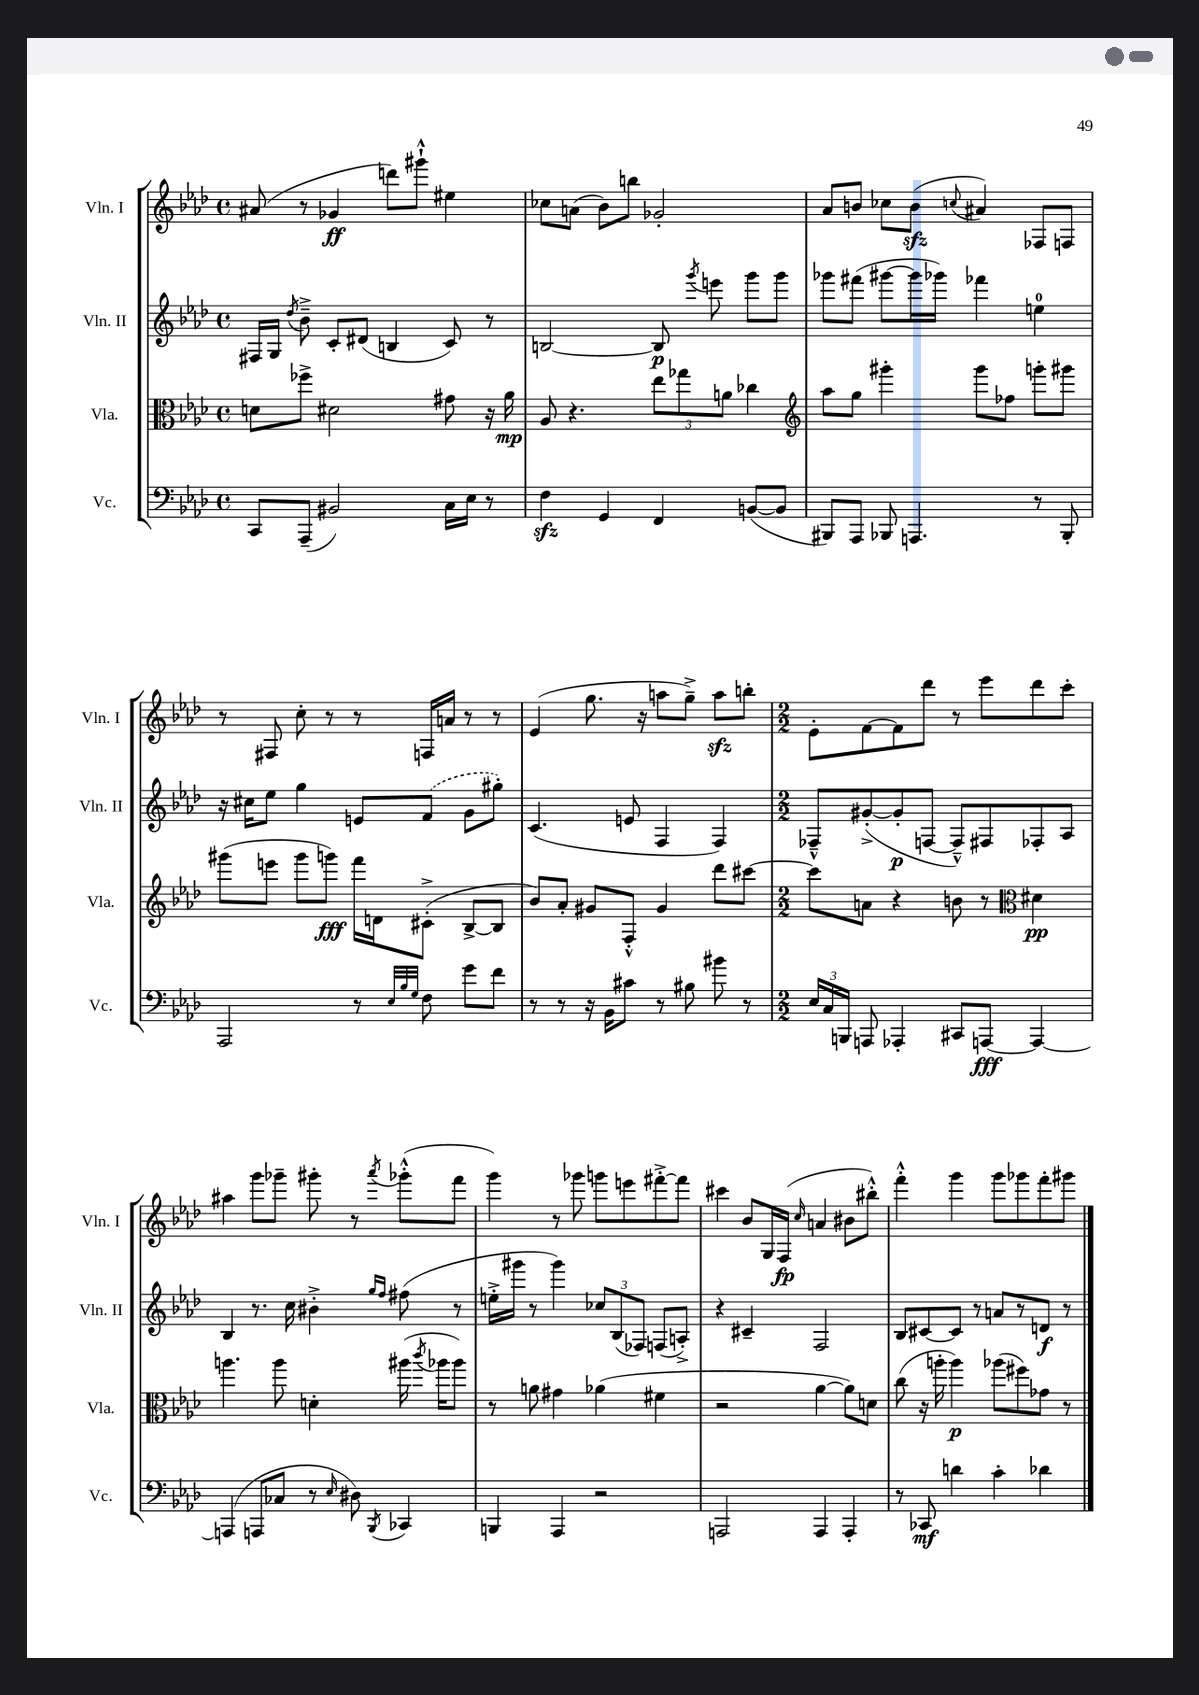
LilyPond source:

<<
\new StaffGroup <<
\new Staff = "s0" \with { instrumentName = "Vln. I" shortInstrumentName = "Vln. I" } {
    \clef treble \key aes \major \defaultTimeSignature \time 4/4
    \autoBeamOff ais'8( r8 ges'4\ff d'''8[) gis'''8]-!-^ eis''4 |
    ces''8[ a'8]( bes'8[) b''8] ges'2-. |
    aes'8[ b'8] ces''8[ b'8]\sfz( \appoggiatura { c''8 } ais'4) fes8[ f8] |
    r8 fis8 c''8-. r8 r8 f16[ a'16] r8 r8 |
    ees'4( g''8. r16 a''8[ g''8]--->) a''8[\sfz b''8]-. |
    \numericTimeSignature \time 2/2 ees'8[-. f'8~ f'8 des'''8] r8 ees'''8[ des'''8 c'''8]-. |
    ais''4 g'''8[ ges'''8]-- gis'''8-. r8 \acciaccatura { aes'''8 } ges'''8[-.-^( f'''8] |
    g'''4) r8 ges'''8 g'''8[ e'''8 fis'''8~-.-> fis'''8] |
    cis'''4 bes'8[ g16 f16]\fp( \grace { c''16 } a'4 bis'8[ bis''8]-.-^) |
    f'''4-.-^ g'''4 g'''8[ ges'''8 f'''8-. gis'''8] \bar "|." |
}
\new Staff = "s1" \with { instrumentName = "Vln. II" shortInstrumentName = "Vln. II" } {
    \clef treble \key aes \major \defaultTimeSignature \time 4/4
    \autoBeamOff fis16[ g16] \acciaccatura { des''8 } bes'8---> c'8[-. dis'8]( b4 c'8) r8 |
    b2~ b8\p \acciaccatura { g'''8 } e'''8 g'''8[ g'''8] |
    ges'''8[ fis'''8]( gis'''8[~ gis'''16 ges'''16]) fes'''4 e''4-0 |
    r16 cis''16[ ees''8] g''4 e'8[ \once \slurDashed f'8]( g'8[ gis''8]-.) |
    c'4.( e'8 f4 f4) |
    \numericTimeSignature \time 2/2 fes8[---^ gis'8~-.->( gis'8-.\p f8]~ f8[---^) fis8 fes8-. aes8] |
    bes4 r8. c''16 bis'4-.-> \grace { g''16[ f''16] } fis''8( r8 |
    e''16[-.-> gis'''16] r8 gis'''4) \tuplet 3/2 { ces''8[ bes8( fes8]) } f8[( a8]-.->) |
    r4 cis'4-- f2 |
    bes8[ cis'8~ cis'8] r8 a'8[ r8 d'8]\f r8 \bar "|." |
}
\new Staff = "s2" \with { instrumentName = "Vla." shortInstrumentName = "Vla." } {
    \clef alto \key aes \major \defaultTimeSignature \time 4/4
    \autoBeamOff d'8[ fes''8]-> dis'2 gis'8 r16 aes'16\mp |
    aes8 r4. \tuplet 3/2 { ees''8[ ges''8 a'8] } ces''4 |
    \clef treble aes''8[ g''8] gis'''4-. gis'''8[ fes''8] g'''8[-. gis'''8] |
    gis'''8[( e'''8] gis'''8[ g'''8]\fff) f'''16[ d'16 cis'8]-.->( bes8[~-> bes8] |
    bes'8[) aes'8]-. gis'8[ f8]-.-^ gis'4 des'''8[ cis'''8]~ |
    \numericTimeSignature \time 2/2 cis'''8[ a'8] r4 b'8 r8 \clef alto dis'4\pp |
    a''4. a''8 d'4-. ais''16( \acciaccatura { c'''8 } aes''16[ aes''8]) |
    r8 a'8 gis'4 aes'4( fis'4 |
    r2 aes'4~ aes'8[) d'8] |
    c''8( r16 a''16-. a''4\p) aes''8[( fis''8) ges'8] r8 \bar "|." |
}
\new Staff = "s3" \with { instrumentName = "Vc." shortInstrumentName = "Vc." } {
    \clef bass \key aes \major \defaultTimeSignature \time 4/4
    \autoBeamOff c,8[ aes,,8]--( bis,2) c16[ ees16] r8 |
    f4\sfz g,4 f,4 b,8[~( b,8] |
    bis,,8[) aes,,8] bes,,8 a,,4. r8 bes,,8-. |
    aes,,2 r8 \grace { ees32[ bes32 g32] } f8 g'8[ f'8] |
    r8 r8 r16 bes,16[ cis'8] r8 bis8 bis'8 r8 |
    \numericTimeSignature \time 2/2 \tuplet 3/2 { ees16[ c16 b,,16] } a,,8 aes,,4-. cis,8[ a,,8]~\fff a,,4~ |
    a,,4( a,,8[ ces8] r8 \grace { ees16 } dis8) \acciaccatura { bes,,8 } ces,4 |
    b,,4 aes,,4 r2 |
    a,,2 a,,4 a,,4-. |
    r8 ces,8\mf d'4 c'4-. des'4 \bar "|." |
}
>>
>>
\layout { \context { \Score \remove "Bar_number_engraver" } }
